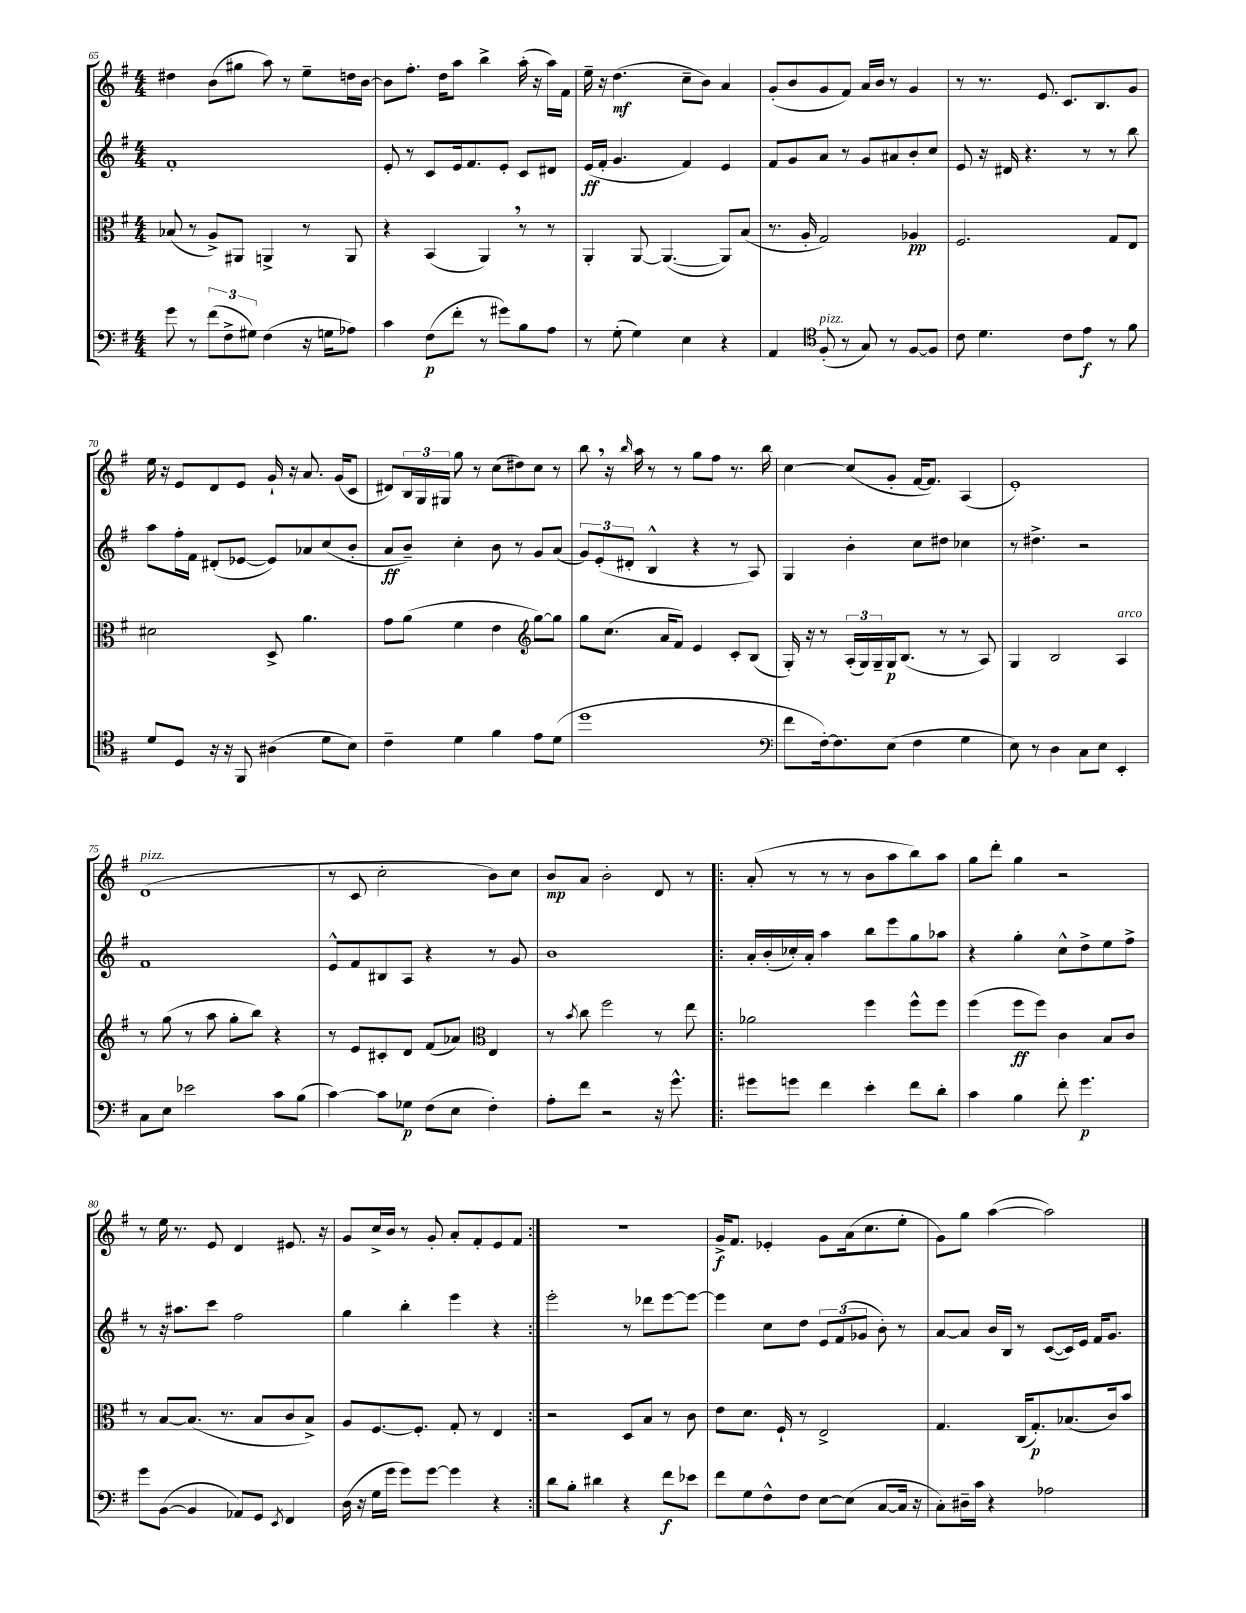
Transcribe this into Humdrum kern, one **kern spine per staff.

**kern	**kern	**kern	**kern
*staff4	*staff3	*staff2	*staff1
*clefF4	*clefC3	*clefG2	*clefG2
*k[f#]	*k[f#]	*k[f#]	*k[f#]
*M4/4	*M4/4	*M4/4	*M4/4
8g	(8B-	1f#'	4dd#
8r	8r	.	.
(12f#	8A^)	.	(8b
12F#^	.	.	.
.	8AA#	.	8gg#
12G#)	.	.	.
(4F#	4AA^	.	8aa)
.	.	.	8r
16r	8r	.	8ee~
16G	.	.	.
8A-)	8AA	.	16dd
.	.	.	[16b
=	=	=	=
4c	4r	8e'	8b]
.	.	8r	8.ff#'
(8F#	(4BB	8c	.
.	.	.	16dd
8f#'	.	16e	8aa
.	.	8.f#	.
8r	4AA)	.	4bb^
8g#)	.	8e'	.
8B	8r	8c	(16aa'
.	.	.	16r
8A	8r	8d#	16aa)
.	.	.	16f#
=	=	=	=
8r	4AA'	(16e	16ee~
.	.	16f#'	16r
(8G'	.	4.g	(4.dd
4G)	[8AA	.	.
.	(4.AA_	.	.
4E	.	4f#)	8cc~
.	.	.	8b)
4r	8AA])	4e	4a
.	(8B	.	.
=	=	=	=
4AA	8.r	8f#	(8g'
.	.	8g	8b
.	16A'	.	.
*clefC4	*	*	*
(8F#'	2G)	8a	8g
8r	.	8r	8f#)
8G)	.	8g	16a
.	.	.	16b
8r	.	8a#	8r
[8F#	4A-	8b'	4g
8F#]	.	8cc	.
=	=	=	=
8c	2.F#	8e	8r
4.d	.	16r	8.r
.	.	16d#	.
.	.	4.r	.
.	.	.	8.e
8c	.	.	8.c
8e	.	8r	.
.	.	.	8.B
8r	8G	8r	.
8f#	8E	8bb	8g
=	=	=	=
8d	2d#	8aa	16ee
.	.	.	16r
8D	.	16ff#'	8e
.	.	16f#	.
16r	.	(8d#'	8d
16r	.	.	.
8FF#	.	[8e-	8e
(4A#	8D^	8e-])	16g`
.	.	.	16r
.	4.a	8a-	8.a
8d	.	(8cc	.
.	.	.	(16g
8B)	.	8b'	8c
=	=	=	=
4c~	8g	8a	8d#)
.	(8a	8b~)	24B
.	.	.	24G
.	.	.	24G#
4d	4f#	4cc'	8gg
.	.	.	8r
4f#	4e	8b	(8cc
.	.	8r	8dd#)
*	*clefG2	*	*
8e	[8gg)	8g	8cc
(8d	8gg]	(8a	8r
=	=	=	=
1dd	8gg	12g)	8bb
.	.	(12e'	.
.	(8.cc	.	16r
.	.	12d#'	.
.	.	.	16qqbb
.	.	.	16aa
.	.	4B^^	8r
.	16a	.	.
.	8f#)	.	8r
.	4e	4r	8gg
.	.	.	8ff#
.	8c'	8r	8.r
.	(8B	8A)	.
.	.	.	16bb
=	=	=	=
*clefF4	*	*	*
8f#	16G')	4G	[4cc
.	16r	.	.
[16F#')	8r	.	.
8.F#]	.	.	.
.	(24A'	4b'	(8cc]
.	24G)	.	.
.	24G~	.	.
(8E	16G	.	8g'
.	(8.B	.	.
4F#	.	8cc	[16f#
.	.	.	8.f#])
.	8r	8dd#	.
4G	8r	4cc-	(4A
.	8A)	.	.
=	=	=	=
8E)	4G	8r	1e')
8r	.	4.dd#^	.
4D	2B	.	.
8C	.	2r	.
8E	.	.	.
4EE'	4A	.	.
=	=	=	=
8C	8r	1f#	(1d
8E	(8gg	.	.
2e-	8r	.	.
.	8aa	.	.
.	8gg'	.	.
.	8bb)	.	.
8c	4r	.	.
(8B	.	.	.
=	=	=	=
[4c)	8r	8e^^	8r
.	8e	8f#	8c
8c]	8c#'	8B#	2cc'
8G-	8d	8A	.
(8F#	(8f#	4r	.
8E	8a-)	.	.
*	*clefC3	*	*
4F#')	4E	8r	8b)
.	.	8g	8cc
=	=	=	=
8A'	8r	1b	8b
.	8qb	.	.
8f#	8cc	.	8a
2r	2ff#	.	2b'
16r	8r	.	8d
8.g^^	.	.	.
.	8ee	.	8r
=!|:	=!|:	=!|:	=!|:
8g#	2a-	16a'	(8a'
.	.	(16b'	.
8g	.	16cc-')	8r
.	.	16a'	.
4f#	.	4aa	8r
.	.	.	8r
4e'	4ff#	8bb	8b
.	.	8eee	8aa
8f#	8ff#^^	8gg	8bb)
8d'	8ff#	8aa-	8aa
=	=	=	=
4c	(4ff#	4r	8gg
.	.	.	8ddd'
4B	8ff#	4gg'	4gg
.	8ff#)	.	.
8f#'	4c	8cc^^	2r
4.g	.	8dd^	.
.	8B	8ee	.
.	8c	8ff#^	.
=	=	=	=
8g	8r	8r	8r
([8BB	[8B	16r	16ee
.	.	8.aa#	8.r
4BB]	(8.B]	.	.
.	.	8ccc	8e
.	8.r	.	.
8AA-)	.	2ff#	4d
8GG	8B	.	.
8qEE	.	.	.
4FF#	8c	.	8.e#
.	8B^)	.	.
.	.	.	16r
=	=	=	=
(16D	8A	4gg	8g
16r	.	.	.
16G	[8.F#	.	16cc^
16g	.	.	16b
8g)	.	4bb'	8r
.	8.F#']	.	.
[8g	.	.	8g'
4g]	8G'	4eee	8a'
.	8r	.	8f#'
4r	4E	4r	8e
.	.	.	8f#
=:|!	=:|!	=:|!	=:|!
8d	2r	2eee'	1r
8B'	.	.	.
4d#	.	.	.
4r	8D	8r	.
.	8B	8ddd-	.
8f#	8r	[8eee	.
8e-	8c	8eee_	.
=	=	=	=
8f#	8e	4eee]	16g^
.	.	.	8.f#
8G	8.d	.	.
8F#^^	.	8cc	4e-'
.	16F#`	.	.
8F#	8r	8dd	.
[8E	2E^	12e	8g
.	.	(12f#	.
(8E]	.	.	(16a
.	.	12g-	.
.	.	.	8.cc
[8C	.	8b')	.
16C]	.	8r	8ee'
16r	.	.	.
=	=	=	=
8C')	4.G	[8a	8g)
16D#~	.	8a]	8gg
16c	.	.	.
4r	.	16b	([4aa
.	.	16B	.
.	(16C	8r	.
.	8.G')	.	.
2A-	.	([8c	2aa])
.	(8.B-	16c])	.
.	.	16e	.
.	.	16f#	.
.	16c)	8.g	.
.	8b	.	.
==	==	==	==
*-	*-	*-	*-
